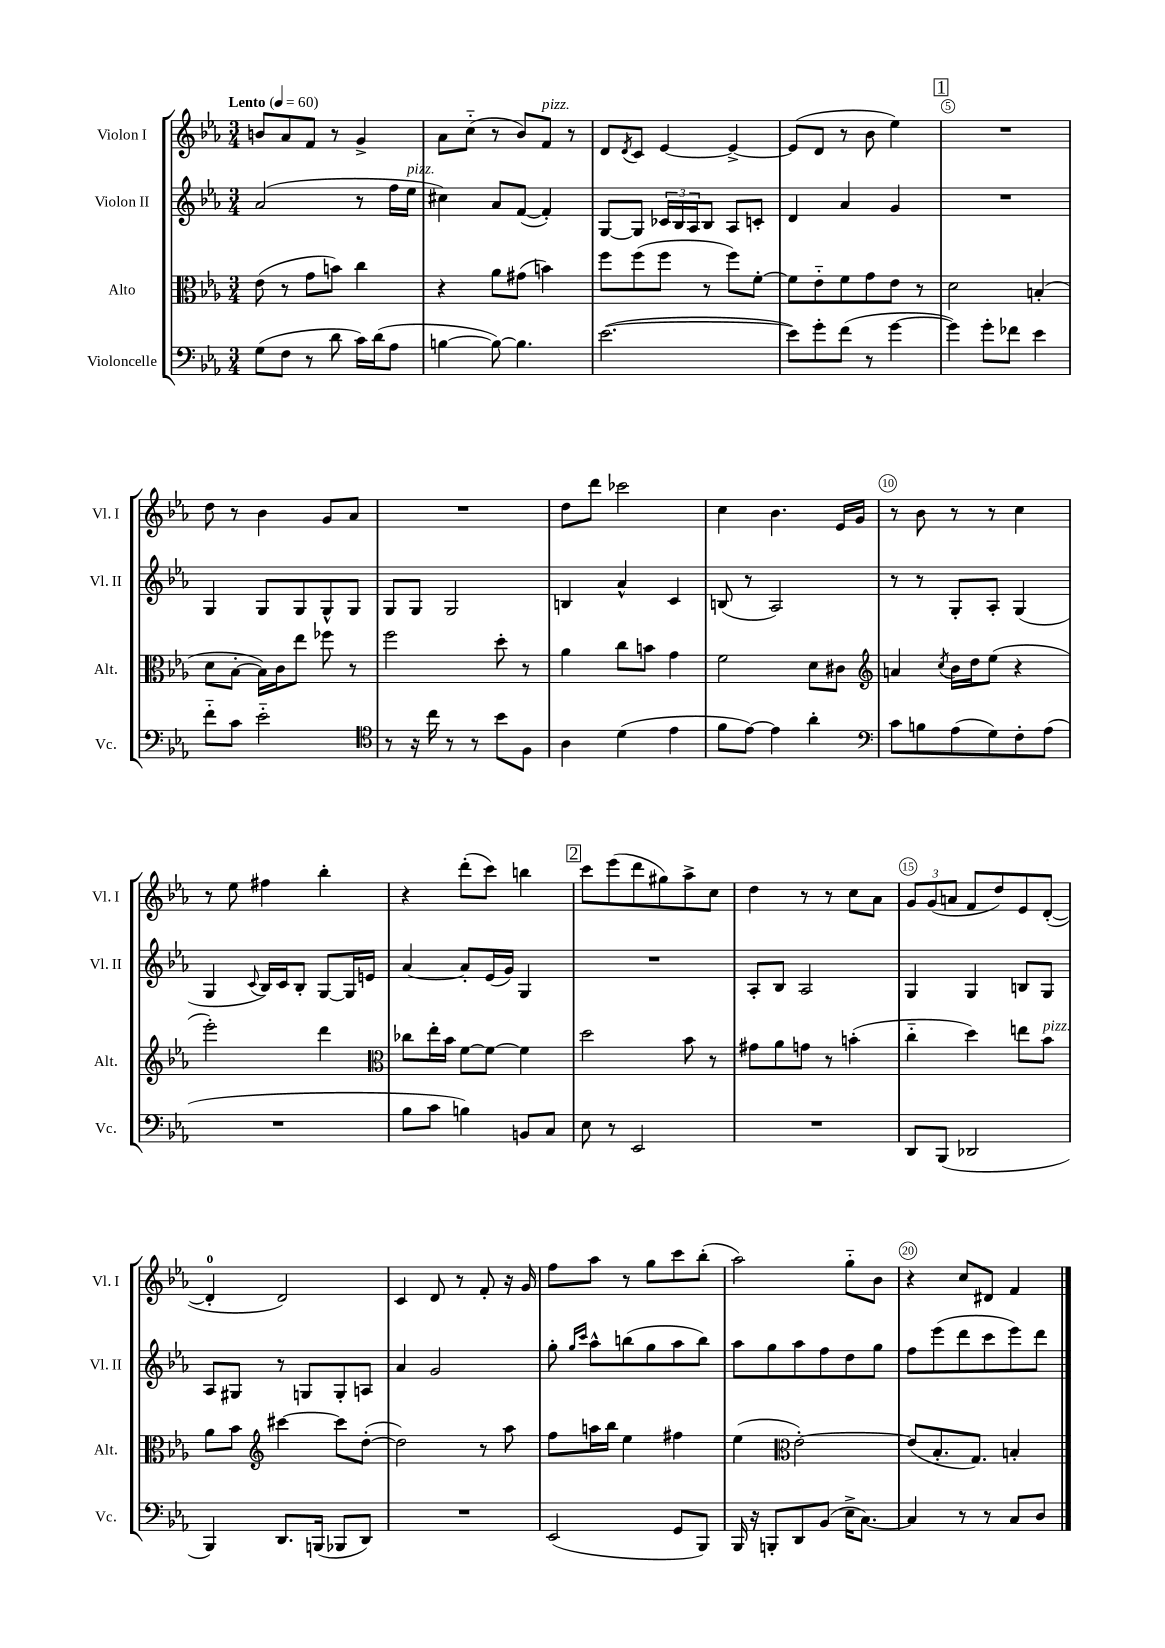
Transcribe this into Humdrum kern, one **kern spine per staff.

**kern	**kern	**kern	**kern
*staff4	*staff3	*staff2	*staff1
*clefF4	*clefC3	*clefG2	*clefG2
*k[b-e-a-]	*k[b-e-a-]	*k[b-e-a-]	*k[b-e-a-]
*M3/4	*M3/4	*M3/4	*M3/4
*MM60	*MM60	*MM60	*MM60
(8G	(8e-	(2a-	8b
8F	8r	.	8a-
8r	8g	.	8f
8d	8b)	.	8r
16c)	4cc	8r	4g^
(16d	.	.	.
8A-	.	16ff	.
.	.	16ee-	.
=	=	=	=
[4B	4r	4cc#)	8a-
.	.	.	(8cc'~
8B_)	8a-	8a-	8r
4.B]	(8g#	([8f	8b-)
.	4b)	4f'])	8f
.	.	.	8r
=	=	=	=
([2.e-	8ff	[8G	8d
.	.	.	8qd
.	(8ff	8G]	8c
.	8ff	24c-	[4e-
.	.	24B-	.
.	.	24A-	.
.	8r	8B-	.
.	8ff)	8A-	4e-^_
.	[8f'	8c'	.
=	=	=	=
8e-])	8f]	4d	(8e-]
8g'	8e-'~	.	8d
(8f	8f	4a-	8r
8r	8g	.	8b-
[4g	8e-	4g	4ee-)
.	8r	.	.
=	=	=	=
4g])	2d	2.r	2.r
8g'	.	.	.
8f-	.	.	.
4e-	(4B'	.	.
=	=	=	=
8f'~	8d	4G	8dd
8c	[8B-'	.	8r
2e-'~	16B-])	8G	4b-
.	16c	.	.
.	8ee-	8G	.
.	8ff-	8G^^	8g
.	8r	8G	8a-
=	=	=	=
*clefC4	*	*	*
8r	2ff	8G	2.r
16r	.	8G	.
16cc	.	.	.
8r	.	2G	.
8r	.	.	.
8b-	8dd'	.	.
8F	8r	.	.
=	=	=	=
4A-	4a-	4B	8dd
.	.	.	8ddd
(4d	8cc	4a-^^	2ccc-
.	8b	.	.
4e-	4g	4c	.
=	=	=	=
8f	2f	(8B	4cc
[8e-)	.	8r	.
4e-]	.	2A-)	4.b-
4a-'	8d	.	.
.	8c#	.	16e-
.	.	.	16g
=	=	=	=
*clefF4	*clefG2	*	*
8c	4a	8r	8r
8B	.	8r	8b-
.	8qcc	.	.
(8A-	16b-	8G'	8r
.	16dd	.	.
8G)	(8ee-	8A-'	8r
8F'	4r	(4G	4cc
(8A-	.	.	.
=	=	=	=
2.r	2eee-')	4G	8r
.	.	.	8ee-
.	.	8qqc	.
.	.	16B-)	4ff#
.	.	16c	.
.	.	8B-'	.
.	4ddd	[8G	4bb-'
.	.	16G]	.
.	.	16e	.
=	=	=	=
*	*clefC3	*	*
8B-	8cc-	[4a-	4r
8c	16ee-'	.	.
.	16b-	.	.
4B)	[8f	8a-']	(8ddd'
.	8f_	(16e-	8ccc)
.	.	16g)	.
8BB	4f]	4G	4bb
8C	.	.	.
=	=	=	=
8E-	2dd	2.r	8ccc
8r	.	.	(8eee-
2EE-	.	.	8ddd
.	.	.	8gg#)
.	8b-	.	8aa-^
.	8r	.	8cc
=	=	=	=
2.r	8g#	8A-'	4dd
.	8a-	8B-	.
.	8g	2A-	8r
.	8r	.	8r
.	(4b'	.	8cc
.	.	.	8a-
=	=	=	=
8DD	4cc'~	4G	12g
.	.	.	(12g
(8BBB-	.	.	.
.	.	.	12a
2DD-	4dd)	4G	8f
.	.	.	8dd)
.	8ee	8B	8e-
.	8b-	8G	([8d'
=	=	=	=
4BBB-)	8a-	8A-	4d']
.	8b-	8G#	.
*	*clefG2	*	*
8.DD	[4ccc#	8r	2d)
.	.	8G	.
(16BBB	.	.	.
8BBB-	8ccc#]	8G'	.
8DD)	([8dd'	8A	.
=	=	=	=
2.r	2dd])	4a-	4c
.	.	2g	8d
.	.	.	8r
.	8r	.	8f'
.	8aa-	.	16r
.	.	.	16g
=	=	=	=
(2EE-	8ff	8gg'	8ff
.	.	16qqgg	.
.	.	16qqccc	.
.	16aa	8aa-^^	8aa-
.	16bb-	.	.
.	4ee-	(8bb	8r
.	.	8gg	8gg
8GG	4ff#	8aa-	8ccc
8BBB-)	.	8bb)	(8bb-'
=	=	=	=
16BBB-	(4ee-	8aa-	2aa-)
16r	.	.	.
8BBB'	.	8gg	.
*	*clefC3	*	*
8DD	[2e-')	8aa-	.
(8BB-	.	8ff	.
16E-^	.	8dd	8gg'~
[8.C)	.	.	.
.	.	8gg	8b-
=	=	=	=
4C]	(8e-]	8ff	4r
.	8.B-'	(8eee-	.
8r	.	8ddd	8cc
.	8.G)	.	.
8r	.	8ccc	8d#
8C	4B'	8eee-)	4f
8D	.	8ddd	.
==	==	==	==
*-	*-	*-	*-
